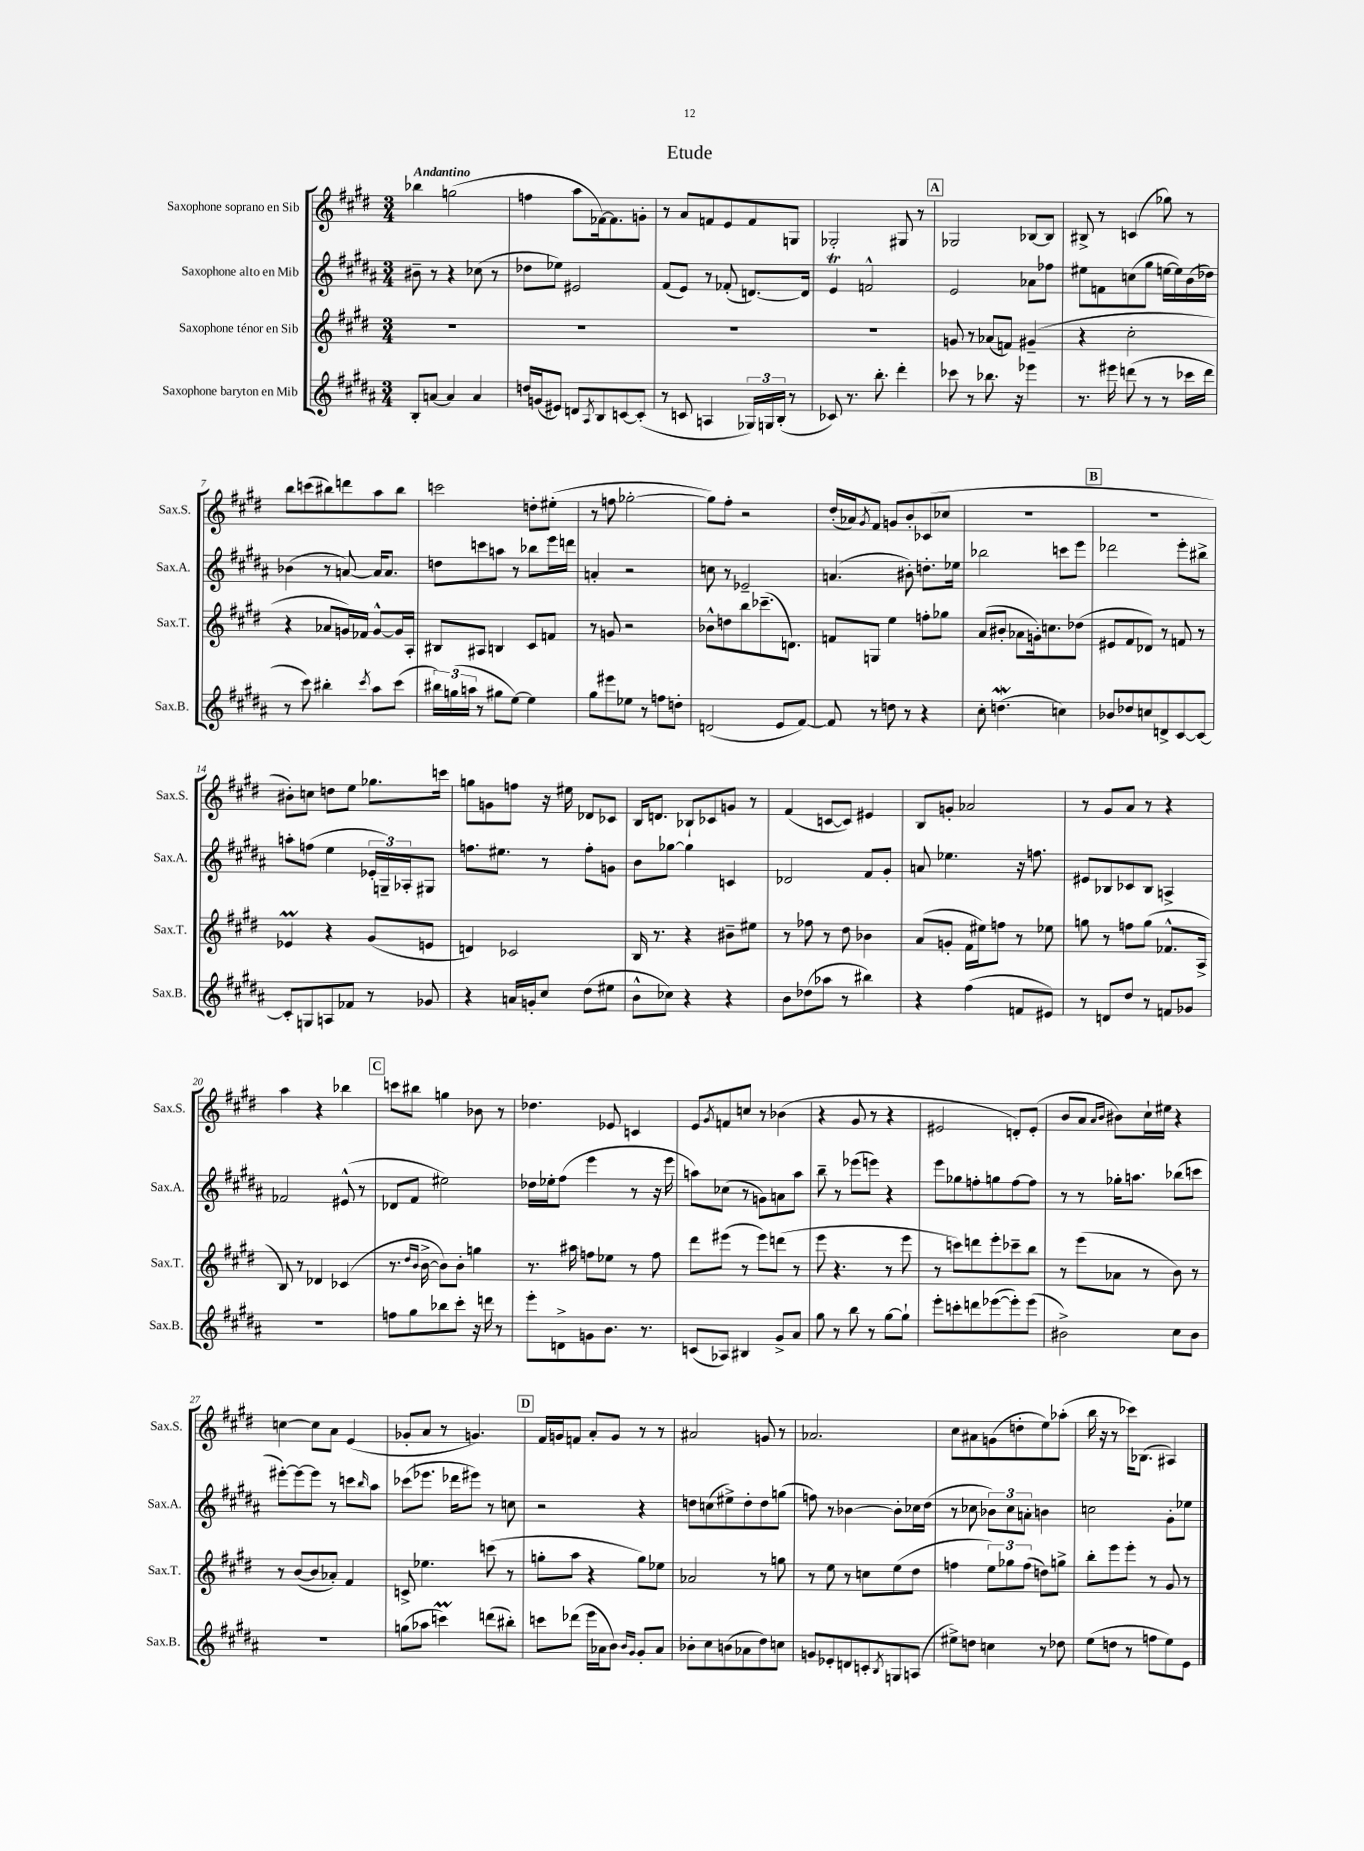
\header { title = "Etude" }
<<
\new StaffGroup <<
\new Staff = "s0" \with { instrumentName = "Saxophone soprano en Sib" shortInstrumentName = "Sax.S." } {
    \clef treble \key e \major \numericTimeSignature \time 3/4 \tempo "Andantino"
    bes''4 g''2( |
    f''4 a''8 fes'16~) fes'8. g'8-. |
    r8 a'8 f'8 e'8 f'8 g8 |
    ges2-. gis8 r8 |
    \mark \markup { \box "A" } ges2 bes8~ bes8 |
    bis8-> r8 c'4( ges''8) r8 |
    b''8 c'''8( bis''8) d'''8 a''8 bis''8 |
    c'''2 d''8-. eis''8-.( |
    r8 f''8 ges''2~-. |
    ges''8) fis''8-. r2 |
    dis''16-.( aes'16) \acciaccatura { gis'8 } fis'8 g'8 b'8-. ces'8( ces''8 |
    R2. |
    \mark \markup { \box "B" } R2. |
    bis'8-.) c''8 d''8 e''8 ges''8. c'''16 |
    g''8 g'8 f''8 r16 eis''16 des'8 ces'8 |
    b16 d'8. bes8-! ces'8 g'8 r8 |
    fis'4( c'8~ c'8) eis'4 |
    b8 g'8-. aes'2 |
    r8 gis'8 a'8 r8 r4 |
    a''4 r4 bes''4 |
    \mark \markup { \box "C" } c'''8 bis''8 g''4 bes'8 r8 |
    des''4. ees'8 c'4 |
    e'8 \acciaccatura { gis'8 } f'8 c''8 r8 bes'4( |
    r4 gis'8 r8 r4 |
    eis'2 d'8-.) eis'8-.( |
    b'8 a'8 \grace { a'16 b'16 } bis'8) cis''16-! eis''16 r4 |
    c''4~ c''8 a'8 e'4( |
    ges'8-. a'8 r8 g'4.) |
    \mark \markup { \box "D" } fis'16 g'16 f'8 a'8-. g'8 r8 r8 |
    ais'2 g'8 r8 |
    aes'2. |
    cis''8 ais'8 g'8( d''8-. e''8) aes''8-.( |
    b''16 r16 r8 ces'''16) bes8.( ais4) \bar "|." |
}
\new Staff = "s1" \with { instrumentName = "Saxophone alto en Mib" shortInstrumentName = "Sax.A." } {
    \clef treble \key b \major \numericTimeSignature \time 3/4
    bis'8-- r8 r4 ces''8( r8 |
    des''8 ees''8) eis'2 |
    fis'8( e'8) r8 fes'8-.( d'8.~) d'16 |
    e'4\trill f'2-^ |
    \mark \markup { \box "A" } e'2 aes'8 fes''8 |
    eis''8 f'8 c''8( gis''8 e''16~ e''16) b'16( des''16) |
    bes'4( r8 a'8~) a'16 a'8. |
    d''8 c'''8 a''8 r8 bes''8 e'''16 d'''16 |
    a'4-. r2 |
    c''8 r8 ees'2-- |
    a'4.( bis'8-.) d''8.-. ees''16 |
    bes''2 c'''8 e'''8 |
    \mark \markup { \box "B" } des'''2 e'''8-. bis''8-> |
    a''8-. f''8( e''4 \tuplet 3/2 { ees'16-. g16--) aes16-. } gis8 |
    f''8. eis''8. r8 f''8-. g'8 |
    b'8 ges''8~ ges''4 c'4 |
    des'2 fis'8 gis'8-. |
    a'8 ees''4. r16 f''8. |
    eis'8 bes8 ces'8 bes8 a4-> |
    fes'2 eis'8-^( r8 |
    \mark \markup { \box "C" } des'8 fis'8 eis''2) |
    des''16 ees''16-. fis''8( e'''4 r8 r16 e'''16 |
    a''8) ces''8( r8 g'8) a'8 a''8 |
    b''8-- r8 ees'''8( e'''8) r4 |
    e'''8 ges''8 f''8-. g''8 f''8~ f''8 |
    r8 r8 ges''16-. a''8. bes''8( c'''8 |
    eis'''8~-.) eis'''8~ eis'''8 r8 c'''8 \grace { b''16 } ais''8 |
    ces'''8( ees'''8. des'''16 eis'''8) r8 c''8 |
    \mark \markup { \box "D" } r2 r4 |
    d''8 c''8( eis''8->) d''8-. d''8 g''8( |
    f''8) r8 bes'4~ bes'8-. ces''16 dis''16( |
    r8 ces''8 \tuplet 3/2 { bes'8) ces''8 a'8-. } b'4 |
    c''2 gis'8-. ees''8 \bar "|." |
}
\new Staff = "s2" \with { instrumentName = "Saxophone ténor en Sib" shortInstrumentName = "Sax.T." } {
    \clef treble \key e \major \numericTimeSignature \time 3/4
    R2. |
    R2. |
    R2. |
    R2. |
    \mark \markup { \box "A" } g'8 r8 aes'8( f'8) gis'4--( |
    r4 cis''2-. |
    r4 aes'8 g'16) fes'16 g'8~-^ g'16 a16-. |
    bis8 ais8 b4 cis'8 f'8 |
    r8 g'8 r2 |
    bes'8-^ d''8 b''8 ces'''8.--( d'8.) |
    f'8 g8 e''4 f''8-. ges''8 |
    a'8( bis'8-. aes'8 g'16-.) c''8. des''8( |
    \mark \markup { \box "B" } eis'8 fis'8 des'8) r8 f'8 r8 |
    ees'4\prall r4 gis'8( e'8 |
    d'4) ces'2 |
    b16 r8. r4 bis'8-- eis''8 |
    r8 fes''8 r8 dis''8 bes'4 |
    a'8( g'8-. fis'16 eis''16) f''8 r8 ees''8 |
    g''8 r8 f''8 g''8( fes'8.-^ a16-> |
    b8) r8 des'4 ces'4( |
    \mark \markup { \box "C" } r8. \grace { dis''16 b'16 } b'16~-> b'8) b'8-. g''4 |
    r8. ais''16 f''8 ees''8 r8 f''8 |
    dis'''8 eis'''8( r8 eis'''8) d'''8( r8 |
    e'''8 r4. r8 e'''8 |
    r8 c'''8) d'''8 e'''8-. ces'''8-- b''8 |
    r8 e'''8( aes'8 r8 b'8) r8 |
    r8 b'8~( b'8 aes'8-.) fis'4 |
    c'8-> ees''4. c'''8( r8 |
    \mark \markup { \box "D" } g''8-. a''8 r4 g''8) ees''8 |
    aes'2 r8 g''8 |
    r8 e''8 r8 c''8 e''8( dis''8 |
    f''4 \tuplet 3/2 { e''8) ges''8 f''8( } d''8) g''8-> |
    b''8-. e'''8 e'''8-. r8 gis'8 r8 \bar "|." |
}
\new Staff = "s3" \with { instrumentName = "Saxophone baryton en Mib" shortInstrumentName = "Sax.B." } {
    \clef treble \key b \major \numericTimeSignature \time 3/4
    b8-. a'8~ a'4 a'4 |
    d''16 g'16( eis'8) d'8 \acciaccatura { ais8 } b8 c'8~ c'8-.( |
    r8 c'8 a4 \tuplet 3/2 { ges16) g16 b16-.( } r8 |
    ces'8) r8. b''8.-. dis'''4-. |
    \mark \markup { \box "A" } ces'''8 r8 bes''8. r16 ees'''4 |
    r8. eis'''16 d'''8( r8 r8 ces'''16 d'''16 |
    r8 cis'''8) bis''4-. \acciaccatura { cis'''8 } ais''8 cis'''8( |
    \tuplet 3/2 { bis''16) g''16( a''16 } r8 gis''8 e''8~) e''4 |
    gis''8 eis'''8 ees''8 r8 f''8 d''8-. |
    d'2( e'8 fis'8~) |
    fis'8 r8 d''8 r8 r4 |
    cis''8-. d''4.\mordent( c''4) |
    \mark \markup { \box "B" } bes'8 des''8 c''8 d'8-> cis'8~ cis'8~ |
    cis'8-. g8 a8 fes'8 r8 ges'8 |
    r4 a'16 g'16-. cis''8 dis''8( eis''8 |
    b'8-^ ces''8) r4 r4 |
    b'8 des''8( aes''8 r8 bis''4) |
    r4 fis''4( f'8 eis'8) |
    r8 d'8 dis''8 r8 f'8 ges'8 |
    R2. |
    \mark \markup { \box "C" } f''8 gis''8 bes''8 cis'''8-. r16 d'''16 r8 |
    e'''8-. d'8-> g'8 b'8. r8. |
    c'8( aes8) bis4 gis'8-> ais'8 |
    gis''8 r8 b''8 r8 gis''8~ gis''8-! |
    e'''8-. c'''8-. d'''8 ees'''8~( ees'''8-.) ees'''8( |
    bis'2->) cis''8 bis'8 |
    R2. |
    g''8( aes''8 c'''4\prall) d'''8( bis''8-.) |
    \mark \markup { \box "D" } c'''8 des'''8( e'''16 aes'16 b'8) \grace { b'16 gis'16 } gis'8-. aes'8 |
    bes'8-. cis''8 b'8( aes'8 dis''8) c''8 |
    g'8 ees'8-. d'8 c'8-. \acciaccatura { b8 } g8 a8( |
    eis''8->) d''8 c''4 r8 des''8 |
    e''8( d''8 r8 f''8 e''8) e'8 \bar "|." |
}
>>
>>
